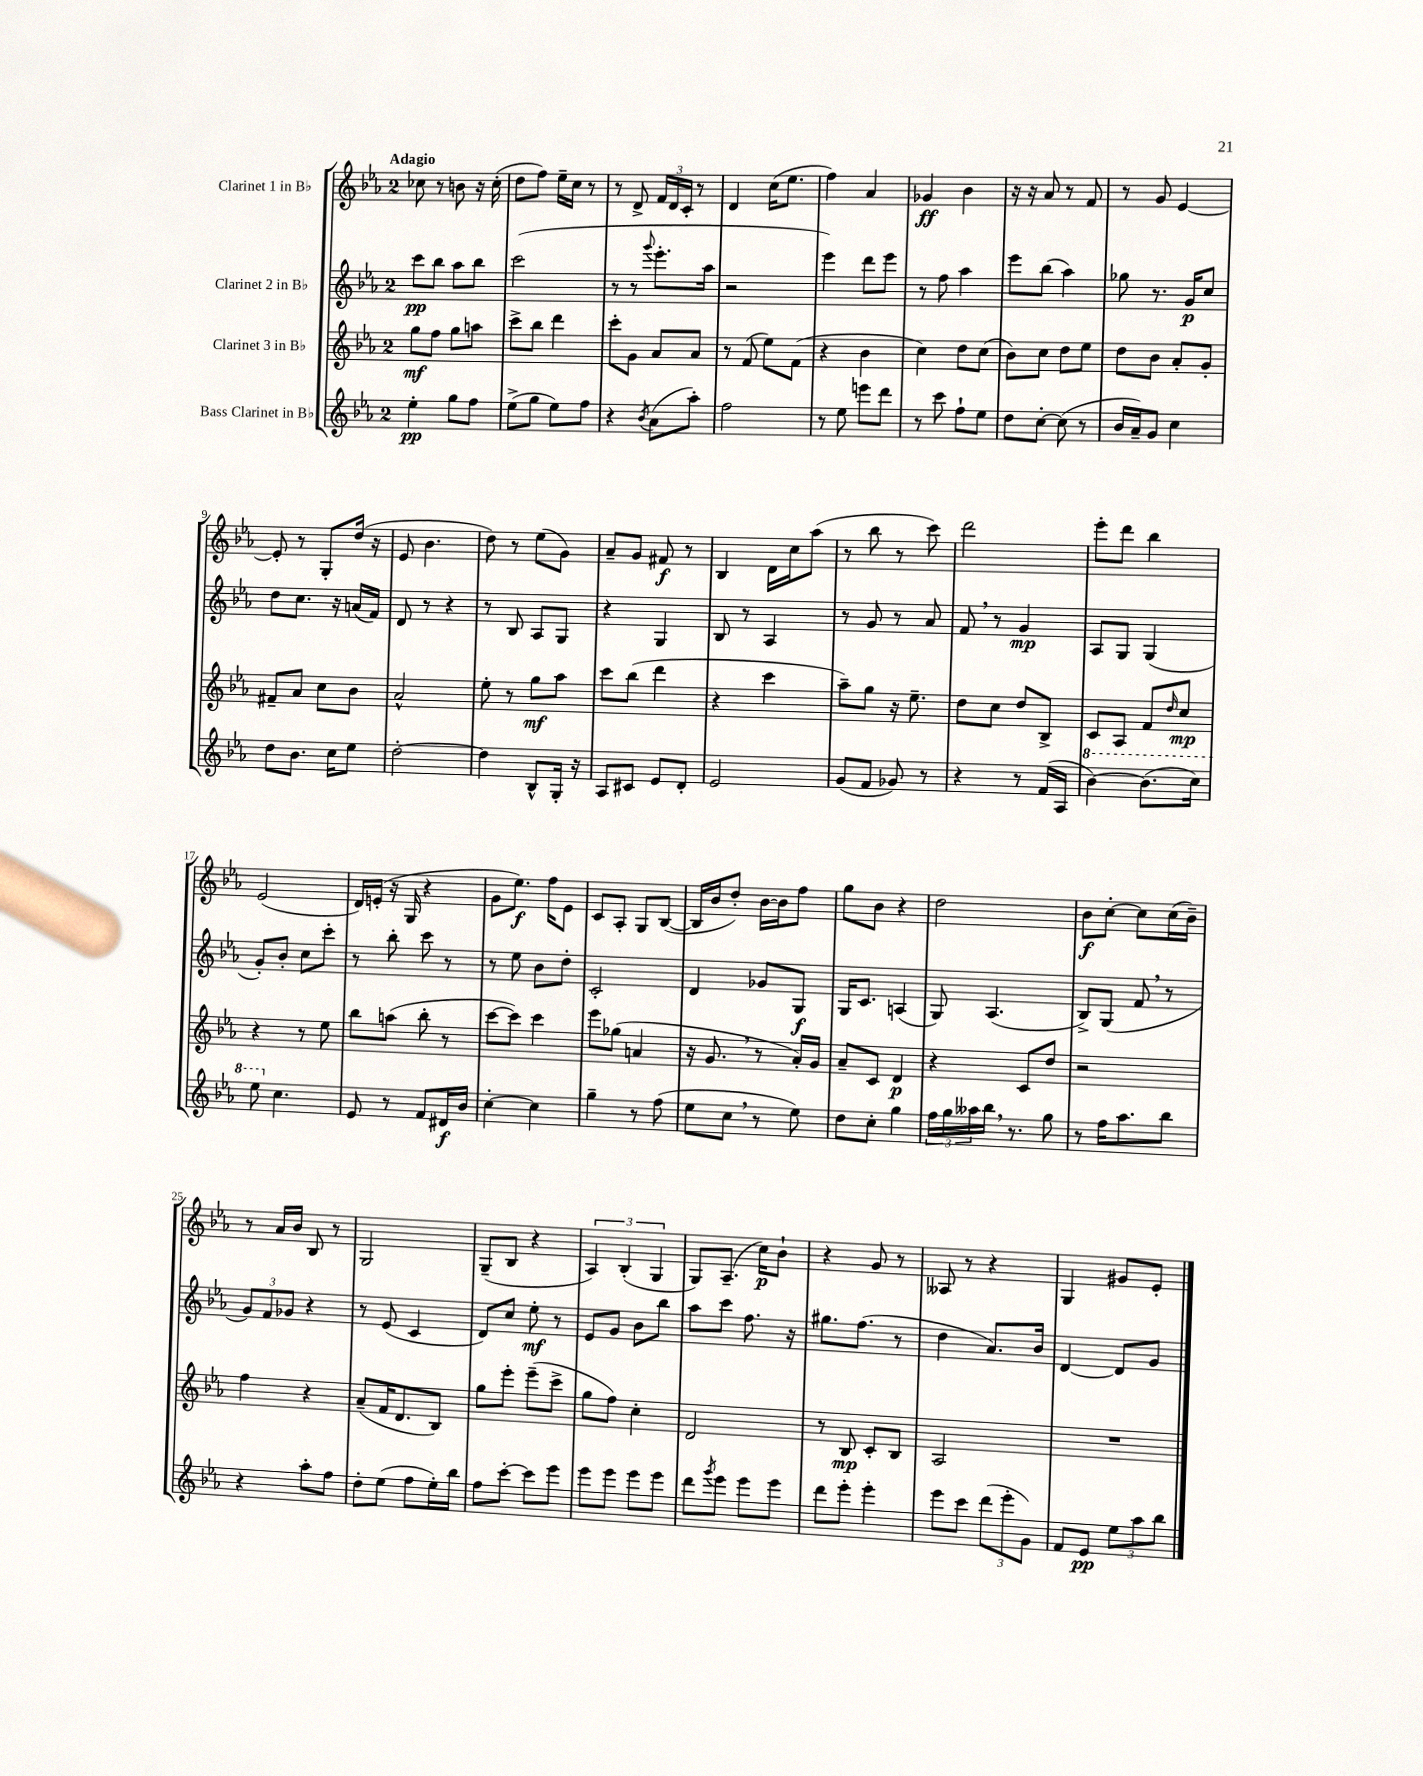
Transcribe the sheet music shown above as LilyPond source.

<<
\new StaffGroup <<
\new Staff = "s0" \with { instrumentName = "Clarinet 1 in Bb" } {
    \clef treble \key ees \major \once \override Staff.TimeSignature.style = #'single-digit \time 2/4 \tempo "Adagio"
    ces''8 r8 b'8 r16 ces''16-.( |
    d''8 f''8) ees''16-- c''16 r8 |
    r8 d'8-> \tuplet 3/2 { f'16 d'16 c'16-. } r8 |
    d'4 c''16( ees''8. |
    f''4) aes'4 |
    ges'4\ff bes'4 |
    r16 r16 aes'8 r8 f'8 |
    r8 g'8 ees'4~ |
    ees'8-. r8 g8-. d''16( r16 |
    ees'8 bes'4. |
    d''8) r8 ees''8( g'8) |
    aes'8-- g'8 fis'8\f r8 |
    bes4 d'16 c''16 aes''8( |
    r8 bes''8 r8 c'''8) |
    d'''2 |
    ees'''8-. d'''8 bes''4 |
    ees'2( |
    d'16) e'16-.( r16 g16 r4 |
    g'8 ees''8.\f) f''16 ees'8 |
    c'8 aes8-. g8 bes8~( |
    bes16 bes'16 d''8-.) bes'16~ bes'16 f''8 |
    g''8 bes'8 r4 |
    d''2 |
    bes'8\f c''8~-. c''8 c''16( bes'16--) |
    r8 aes'16 bes'16 bes8 r8 |
    g2 |
    g8--( bes8 r4 |
    \tuplet 3/2 { aes4) bes4-.( g4 } |
    g8) aes8.--( c''16\p) bes'8-! |
    r4 g'8 r8 |
    aeses8 r8 r4 |
    g4 gis'8 ees'8-. \bar "|." |
}
\new Staff = "s1" \with { instrumentName = "Clarinet 2 in Bb" } {
    \clef treble \key ees \major \once \override Staff.TimeSignature.style = #'single-digit \time 2/4
    c'''8\pp bes''8 aes''8 bes''8 |
    c'''2( |
    r8 r8 \appoggiatura { g'''8 } ees'''8.-. aes''16 |
    r2 |
    ees'''4) d'''8 ees'''8 |
    r8 f''8 aes''4 |
    ees'''8 bes''8( aes''4) |
    ges''8 r8. g'16\p c''8 |
    d''8 c''8. r16 a'16( f'16) |
    d'8 r8 r4 |
    r8 bes8 aes8 g8 |
    r4 g4 |
    bes8 r8 aes4 |
    r8 g'8 r8 aes'8 |
    f'8 \breathe r8 g'4\mp |
    aes8 g8 g4( |
    g'8-.) bes'8-. c''8 c'''8-. |
    r8 bes''8-. c'''8 r8 |
    r8 ees''8 bes'8 d''8-. |
    c'2-. |
    d'4 ges'8 g8\f |
    g16 c'8. a4( |
    g8) aes4.( |
    bes8->) g8( f'8 \breathe r8 |
    \tuplet 3/2 { g'8) f'8 ges'8 } r4 |
    r8 ees'8( c'4 |
    d'8) c''8 ees''8-.\mf r8 |
    ees'8 g'8 bes'8 bes''8 |
    aes''8 c'''8 f''8. r16 |
    gis''8. f''8.( r8 |
    d''4 aes'8.) bes'16 |
    d'4~ d'8 g'8 \bar "|." |
}
\new Staff = "s2" \with { instrumentName = "Clarinet 3 in Bb" } {
    \clef treble \key ees \major \once \override Staff.TimeSignature.style = #'single-digit \time 2/4
    g''8\mf f''8 g''8 a''8 |
    c'''8-> bes''8 d'''4 |
    c'''8-. g'8 aes'8 aes'8 |
    r8 f'8( ees''8) f'8( |
    r4 bes'4 |
    c''4) d''8 c''8( |
    bes'8) c''8 d''8 ees''8 |
    d''8 bes'8 aes'8-. g'8-. |
    fis'8-- aes'8 c''8 bes'8 |
    aes'2-^ |
    ees''8-. r8 g''8\mf aes''8 |
    c'''8 bes''8( d'''4 |
    r4 c'''4 |
    aes''8--) g''8 r16 ees''8.-- |
    d''8 c''8 d''8 bes8-> |
    c'8 aes8 f'8 \grace { d''16 } c''8\mp |
    r4 r8 ees''8 |
    bes''8 a''8( bes''8-. r8 |
    c'''8~ c'''8) c'''4 |
    ees'''8 ges''8( a'4 |
    r16 g'8. \breathe r8 aes'16-.) g'16 |
    aes'8-- c'8 d'4\p |
    r4 c'8 d''8 |
    r2 |
    f''4 r4 |
    aes'8--( f'16 d'8. bes8) |
    g''8 ees'''8-. ees'''8--( c'''8-> |
    g''8 f''8) c''4-. |
    d'2 |
    r8 bes8\mp c'8-. bes8 |
    aes2 |
    R2 \bar "|." |
}
\new Staff = "s3" \with { instrumentName = "Bass Clarinet in Bb" } {
    \clef treble \key ees \major \once \override Staff.TimeSignature.style = #'single-digit \time 2/4
    ees''4-.\pp g''8 f''8 |
    ees''8->( g''8 ees''8) f''8 |
    r4 \acciaccatura { bes'8 } aes'8( aes''8-.) |
    f''2 |
    r8 ees''8 e'''8 d'''8 |
    r8 c'''8 f''8-! ees''8 |
    d''8 c''8~-. c''8( r8 |
    bes'16 aes'16--) g'8 c''4 |
    d''8 bes'8. c''16 ees''8 |
    d''2~-. |
    d''4 bes8-^ g16-. r16 |
    aes8 cis'8 ees'8 d'8-. |
    ees'2 |
    g'8( f'8 ges'8) r8 |
    r4 r8 f'16( aes16 |
    \ottava #1 bes''4~) bes''8.( c'''16) |
    ees'''8 \ottava #0 c''4. |
    ees'8 r8 f'8 dis'16\f bes'16 |
    c''4~-. c''4 |
    g''4-- r8 f''8( |
    ees''8 c''8 \breathe r8 ees''8) |
    d''8 c''8-. g''4 |
    \tuplet 3/2 { f''16 g''16 aeses''16 } bes''16 \breathe r8. g''8 |
    r8 f''16 aes''8. bes''8 |
    r4 aes''8-. f''8 |
    d''8-. ees''8( f''8 ees''16-.) bes''16 |
    f''8 c'''8~-. c'''8 ees'''8 |
    ees'''8 ees'''8 ees'''8 ees'''8 |
    d'''8 \acciaccatura { g'''8 } ees'''8 ees'''8 ees'''8 |
    d'''8 ees'''8-. ees'''4-. |
    ees'''8 c'''8 \tuplet 3/2 { d'''8( ees'''8-. g'8) } |
    f'8 ees'8\pp \tuplet 3/2 { ees''8 aes''8 bes''8 } \bar "|." |
}
>>
>>
